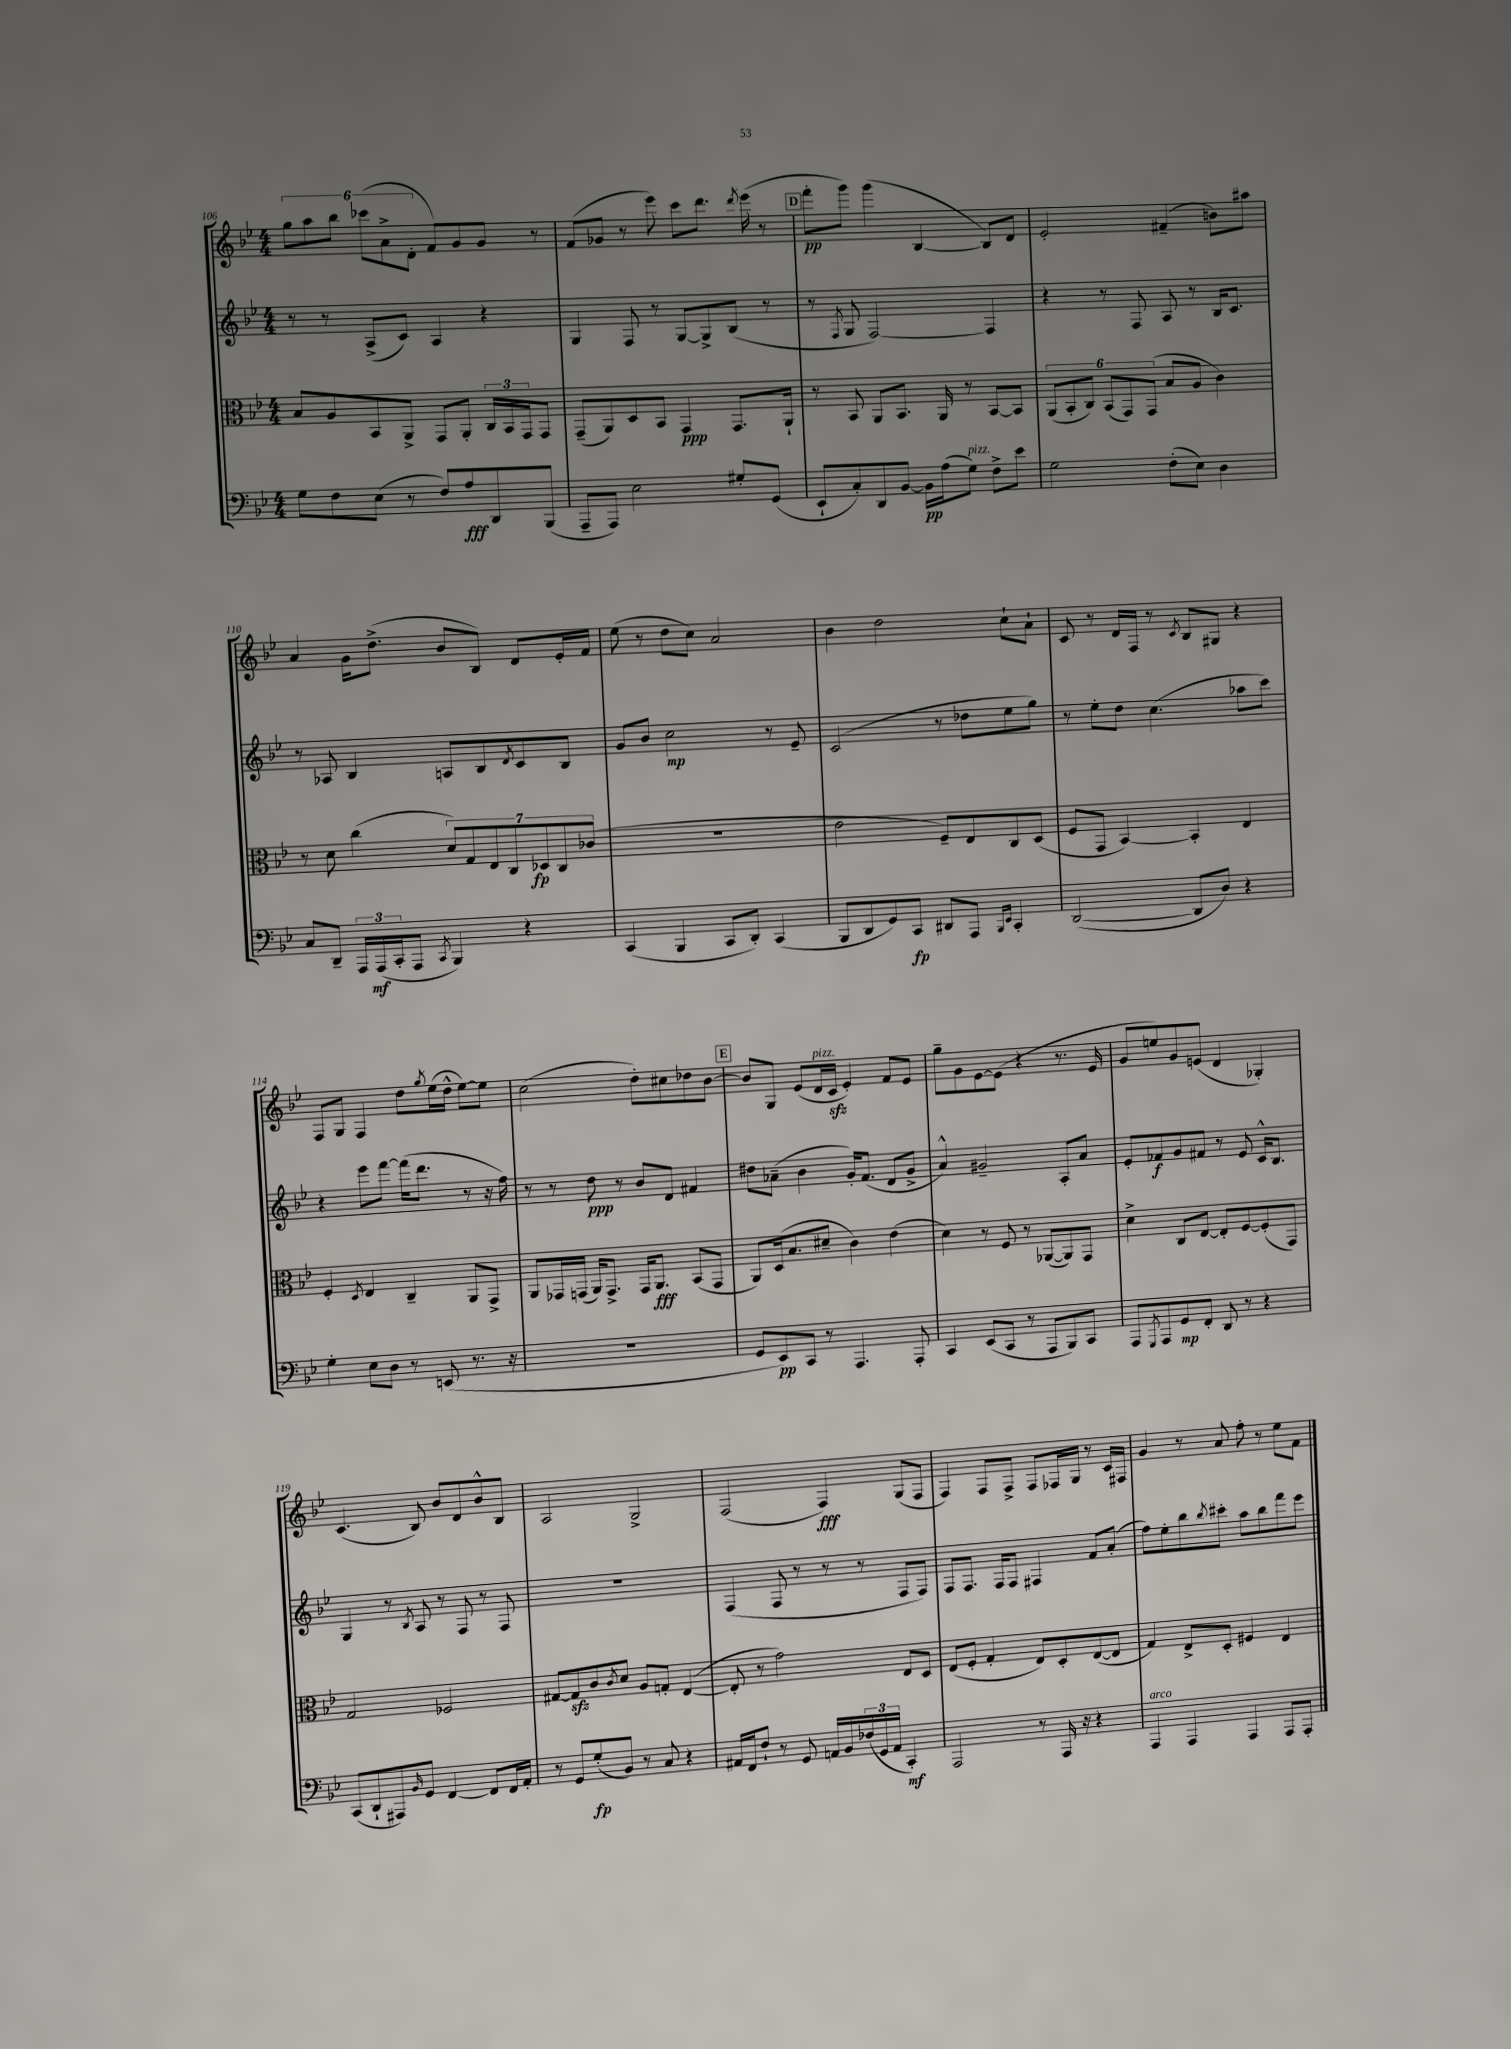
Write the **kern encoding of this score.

**kern	**dynam	**kern	**dynam	**kern	**dynam	**kern	**dynam
*part4	*part4	*part3	*part3	*part2	*part2	*part1	*part1
*staff4	*staff4	*staff3	*staff3	*staff2	*staff2	*staff1	*staff1
*clefF4	*	*clefC3	*	*clefG2	*	*clefG2	*
*k[b-e-]	*	*k[b-e-]	*	*k[b-e-]	*	*k[b-e-]	*
*M4/4	*	*M4/4	*	*M4/4	*	*M4/4	*
=106	=106	=106	=106	=106	=106	=106	=106
8G\L	.	8B-/L	.	8r	.	12gg\L	.
.	.	.	.	.	.	12aa\	.
8F\	.	8A/	.	8r	.	.	.
.	.	.	.	.	.	12bb-\J	.
(8E-\J	.	8BB-/	.	(8A^/L	.	(12ccc-X\L	.
.	.	.	.	.	.	12a^\	.
8r	.	8AA^/J	.	8c/J)	.	.	.
.	.	.	.	.	.	12d'\J	.
8F/L)	.	8GG/L	.	4A/	.	8f/L)	.
8A/	fff	8AA'/J	.	.	.	8g/	.
8DD/	.	24C/LL	.	4r	.	8g/J	.
.	.	24BB-/	.	.	.	.	.
.	.	24GG/J	.	.	.	.	.
(8BBB-/J	.	8GG/J	.	.	.	8r	.
=107	=107	=107	=107	=107	=107	=107	=107
8AAA~/L	.	(8GG~/L	.	4G/	.	(8f/L	.
8AAA/J)	.	8AA/)	.	.	.	8g-X/J	.
2E-\	.	8D/	.	8F/	.	8r	.
.	.	8BB-/J	.	8r	.	8eee-\)	.
.	.	4GG/	ppp	[8G/L	.	8ccc\L	.
.	.	.	.	8G^/]	.	8.ddd\J	.
8G#X'/L	.	8.GG/L	.	(8B-/J	.	.	.
.	.	.	.	.	.	8qddd/	.
.	.	.	.	.	.	(16eee-\	.
(8GG/J	.	.	.	8r	.	8r	.
.	.	16AA`/Jk	.	.	.	.	.
!!LO:REH:place=s1:t=D
=108	=108	=108	=108	=108	=108	=108	=108
8EE-`/L	.	8r	.	8r	.	8fff'\L	pp
.	.	.	.	8qF/	.	.	.
8C'/)	.	8BB-/	.	8G/	.	8ggg\J)	.
8DD/	.	8AA/L	.	[2F/)	.	(4ggg\	.
[8BB-/J	.	8.BB-/J	.	.	.	.	.
16BB-\LL]	pp	.	.	.	.	[4B-/	.
(16A\J	.	16AA/	.	.	.	.	.
!LO:TX:a:i:t=pizz.	!	!	!	!	!	!	!
8G\J)	.	8r	.	.	.	.	.
8F^\L	.	[8BB-/L	.	4F/]	.	8B-/L])	.
8e-\J	.	8BB-/J]	.	.	.	8d/J	.
=109	=109	=109	=109	=109	=109	=109	=109
2G\	.	(12AA/L	.	4r	.	2e-'/	.
.	.	12BB-'/	.	.	.	.	.
.	.	12C/J)	.	.	.	.	.
.	.	(12BB-/L	.	8r	.	.	.
.	.	12GG/)	.	.	.	.	.
.	.	.	.	8F/	.	.	.
.	.	(12GG/J	.	.	.	.	.
(8F'\L	.	8B-/L	.	8A/	.	(4f#X~/	.
8E-\J)	.	8A/J	.	8r	.	.	.
4D\	.	4c\)	.	16B-/KL	.	8bn\L)	.
.	.	.	.	8.c/J	.	.	.
.	.	.	.	.	.	8aa#X\J	.
!!LO:LB:g=z
=110	=110	=110	=110	=110	=110	=110	=110
8C/L	.	8r	.	8r	.	4a/	.
8DD~/J	.	8d\	.	8A-X/	.	.	.
24AAA/LL	.	(4cc\	.	4B-/	.	16g\KL	.
(24AAA/	mf	.	.	.	.	.	.
.	.	.	.	.	.	(8.dd^\J	.
24CC'/J	.	.	.	.	.	.	.
8AAA/J	.	.	.	.	.	.	.
8qCC/	.	.	.	.	.	.	.
4BBB-/)	.	14d/L)	.	8An/L	.	8b-/L	.
.	.	14G/	.	.	.	.	.
.	.	.	.	8B-/	.	8B-/J)	.
.	.	14E-/	.	.	.	.	.
.	.	14C/	.	.	.	.	.
.	.	.	.	8qd/	.	.	.
4r	.	.	.	8c/	.	8d/L	.
.	.	14D-X/	fp	.	.	.	.
.	.	14C/	.	.	.	.	.
.	.	.	.	8B-/J	.	16e-'/L	.
.	.	(14c-X/J	.	.	.	.	.
.	.	.	.	.	.	16f/JJ	.
=111	=111	=111	=111	=111	=111	=111	=111
(4CC/	.	1r	.	8g/L	.	(8ee-\	.
.	.	.	.	8b-/J	.	8r	.
4BBB-/	.	.	.	2cc\	mp	8dd\L	.
.	.	.	.	.	.	8cc\J)	.
8CC/L	.	.	.	.	.	2a/	.
8DD'/J)	.	.	.	.	.	.	.
(4CC/	.	.	.	8r	.	.	.
.	.	.	.	8e-~/	.	.	.
=112	=112	=112	=112	=112	=112	=112	=112
8BBB-/L	.	2e-\	.	(2c/	.	4b-\	.
8DD/	.	.	.	.	.	.	.
8GG/)	.	.	.	.	.	2dd\	.
8CC/J	fp	.	.	.	.	.	.
8DD#X/L	.	8F~/L)	.	8r	.	.	.
8AAA/J	.	8E-/	.	8dd-X\L	.	.	.
16qqBBB-/LL	.	.	.	.	.	.	.
16qqEE-/JJ	.	.	.	.	.	.	.
4CC'/	.	8C/	.	8ee-\	.	8cc`\L	.
.	.	(8D/J	.	8gg\J)	.	8a`\J	.
=113	=113	=113	=113	=113	=113	=113	=113
([2DD/	.	8F/L	.	8r	.	8c/	.
.	.	8GG/J	.	8ee-'\L	.	8r	.
.	.	[4BB-/)	.	8dd\J	.	16d/LL	.
.	.	.	.	.	.	16F/JJ	.
.	.	.	.	(4.cc\	.	8r	.
.	.	.	.	.	.	8qc/	.
8DD/L]	.	4BB-'/]	.	.	.	8B-/L	.
8D/J)	.	.	.	.	.	8G#X/J	.
4r	.	4E-/	.	8aa-X\L	.	4r	.
.	.	.	.	8ccc\J)	.	.	.
!!LO:LB:g=z
=114	=114	=114	=114	=114	=114	=114	=114
4G'\	.	4F'/	.	4r	.	8F/L	.
.	.	.	.	.	.	8G/J	.
.	.	8qD/	.	.	.	.	.
8E-\L	.	4E-/	.	8eee-\L	.	4F/	.
8D\J	.	.	.	[8fff\J	.	.	.
8r	.	4C~/	.	(16fff\KL]	.	8dd\L	.
.	.	.	.	8.ddd\J	.	.	.
.	.	.	.	.	.	8qgg/	.
(8EEn/	.	.	.	.	.	(16ee-\L	.
.	.	.	.	.	.	16dd^^\JJ	.
8.r	.	8AA/L	.	8r	.	[8ee-\L)	.
.	.	8GG^/J	.	16r	.	8ee-\J]	.
16r	.	.	.	16ff\)	.	.	.
=115	=115	=115	=115	=115	=115	=115	=115
1r	.	8AA/L	.	8r	.	(2cc\	.
.	.	16GG-X/L	.	8r	.	.	.
.	.	(16GGn/JJ	.	.	.	.	.
.	.	16AA/KL)	.	8dd\	ppp	.	.
.	.	8.GG^/J	.	.	.	.	.
.	.	.	.	8r	.	.	.
.	.	16GG/KL	.	8b-/L	.	8dd'\L)	.
.	.	8.AA/J	fff	.	.	.	.
.	.	.	.	8d/J	.	8cc#X\	.
.	.	(8BB-/L	.	4f#X/	.	8dd-X\	.
.	.	8GG/J	.	.	.	[8b-\J	.
!!LO:REH:place=s1:t=E
=116	=116	=116	=116	=116	=116	=116	=116
8GG/L	.	8AA/L)	.	8dd#X\L	.	8b-/L]	.
8EE-/)	pp	(16D/k	.	(8a-X~\J	.	8G/J	.
.	.	8.B-/	.	.	.	.	.
8CC/J	.	.	.	4b-\	.	(8e-/L	.
!	!	!	!	!	!	!LO:TX:a:i:t=pizz.	!
8r	.	8d#X~/J	.	.	.	16d/L	.
.	.	.	.	.	.	16czz/JJ	.
4.AAA/	.	4c\)	.	16g'/KL)	.	4e-'/)	.
.	.	.	.	(8.f/J	.	.	.
.	.	(4e-\	.	8d/L	.	8f/L	.
8AAA'/	.	.	.	8g^/J	.	8e-/J	.
=117	=117	=117	=117	=117	=117	=117	=117
4CC/	.	4d\)	.	4a^^/)	.	8gg~\L	.
.	.	.	.	.	.	8g\	.
(8EE-/L	.	8r	.	2g#X~/	.	[8e-\	.
8CC/J	.	8F/	.	.	.	(8e-\J]	.
8r	.	8r	.	.	.	4r	.
8AAA/L	.	([8AA-X/L	.	.	.	.	.
8BBB-/)	.	8AA-/])	.	8A'/L	.	8.r	.
8CC/J	.	8GG/J	.	8a/J	.	.	.
.	.	.	.	.	.	16e-/	.
=118	=118	=118	=118	=118	=118	=118	=118
8AAA/L	.	4d^\	.	8e-'/L	.	8g/L	.
8qGGG/	.	.	.	.	.	.	.
8AAA/	.	.	.	8f-X/	f	8een/)	.
8GG/	mp	8C/L	.	8g/	.	8g/	.
8FF'/J	.	[8E-/J	.	8f#X/J	.	(8en/J	.
8DD/	.	8E-'/L]	.	8r	.	4d/	.
8r	.	[8F/	.	8e-/	.	.	.
4r	.	(8F'/]	.	16c^^/KL	.	4G-X'/)	.
.	.	.	.	8.B-/J	.	.	.
.	.	8GG/J)	.	.	.	.	.
!!LO:LB:g=z
=119	=119	=119	=119	=119	=119	=119	=119
(8CC/L	.	2G/	.	4G/	.	(4.c/	.
8DD`/	.	.	.	.	.	.	.
8AAA#X/)	.	.	.	8r	.	.	.
16qqBB-/	.	.	.	8qB-/	.	.	.
8GG/J	.	.	.	8A/	.	8B-/)	.
[4FF/	.	2F-X/	.	8r	.	8b-/L	.
.	.	.	.	8F/	.	8d/	.
8FF/L]	.	.	.	8r	.	8b-^^/	.
16FF/L	.	.	.	8F/	.	8B-/J	.
16AA'/JJ	.	.	.	.	.	.	.
=120	=120	=120	=120	=120	=120	=120	=120
8r	.	[8G#X/L	.	1r	.	2A/	.
8GG/L	.	8G#zz/]	.	.	.	.	.
(8G'/	fp	8c/	.	.	.	.	.
.	.	8qc/	.	.	.	.	.
8BB-/J)	.	8d/J	.	.	.	.	.
8r	.	8A/L	.	.	.	2G^/	.
8C/	.	8Gn'/J	.	.	.	.	.
4r	.	([4E-/	.	.	.	.	.
=121	=121	=121	=121	=121	=121	=121	=121
16AA#X/LL	.	8E-'/]	.	(4F/	.	(2F/	.
16FF/J	.	.	.	.	.	.	.
8F`/J	.	8r	.	.	.	.	.
8r	.	2g\)	.	8F/	.	.	.
8GG/	.	.	.	8r	.	.	.
16AAn/LL	.	.	.	8r	.	4F/)	fff
16BB-/	.	.	.	.	.	.	.
(24F-X/	.	.	.	8r	.	.	.
24GG/	.	.	.	.	.	.	.
24AA/JJ	.	.	.	.	.	.	.
4CC'/)	mf	8E-/L	.	8F/L	.	(8G/L	.
.	.	8D/J	.	8F/J)	.	8F/J	.
=122	=122	=122	=122	=122	=122	=122	=122
2AAA/	.	(8E-/L	.	8F/L	.	4F/)	.
.	.	8F'/J	.	8.F/J	.	.	.
.	.	4G'/	.	.	.	8F/L	.
.	.	.	.	16F/KL	.	.	.
.	.	.	.	8F/J	.	8F^/J	.
8r	.	8E-/L)	.	4F#X/	.	8F/L	.
16AAA/	.	8D'/	.	.	.	16F-X/L	.
16r	.	.	.	.	.	16G/JJ	.
4r	.	([8E-/	.	8f/L	.	8r	.
.	.	8E-/J]	.	(8a'/J	.	16c/LL	.
.	.	.	.	.	.	16F#X/JJ	.
=123	=123	=123	=123	=123	=123	=123	=123
!LO:TX:a:i:t=arco	!	!	!	!	!	!	!
4AAA/	.	4G/)	.	8ff\L)	.	4g/	.
.	.	.	.	8ee-'\	.	.	.
4AAA/	.	8E-^/L	.	8bb-\	.	8r	.
.	.	.	.	8qbb-/	.	.	.
.	.	8D'/J	.	8ccc#X'\J	.	8a/	.
4AAA/	.	4F#X/	.	8aa\L	.	8ff'\	.
.	.	.	.	8bb-\	.	8r	.
8AAA/L	.	4E-/	.	8fff\	.	8ee-\L	.
8AAA'/J	.	.	.	8eee-\J	.	8f\J	.
==	==	==	==	==	==	==	==
*-	*-	*-	*-	*-	*-	*-	*-
